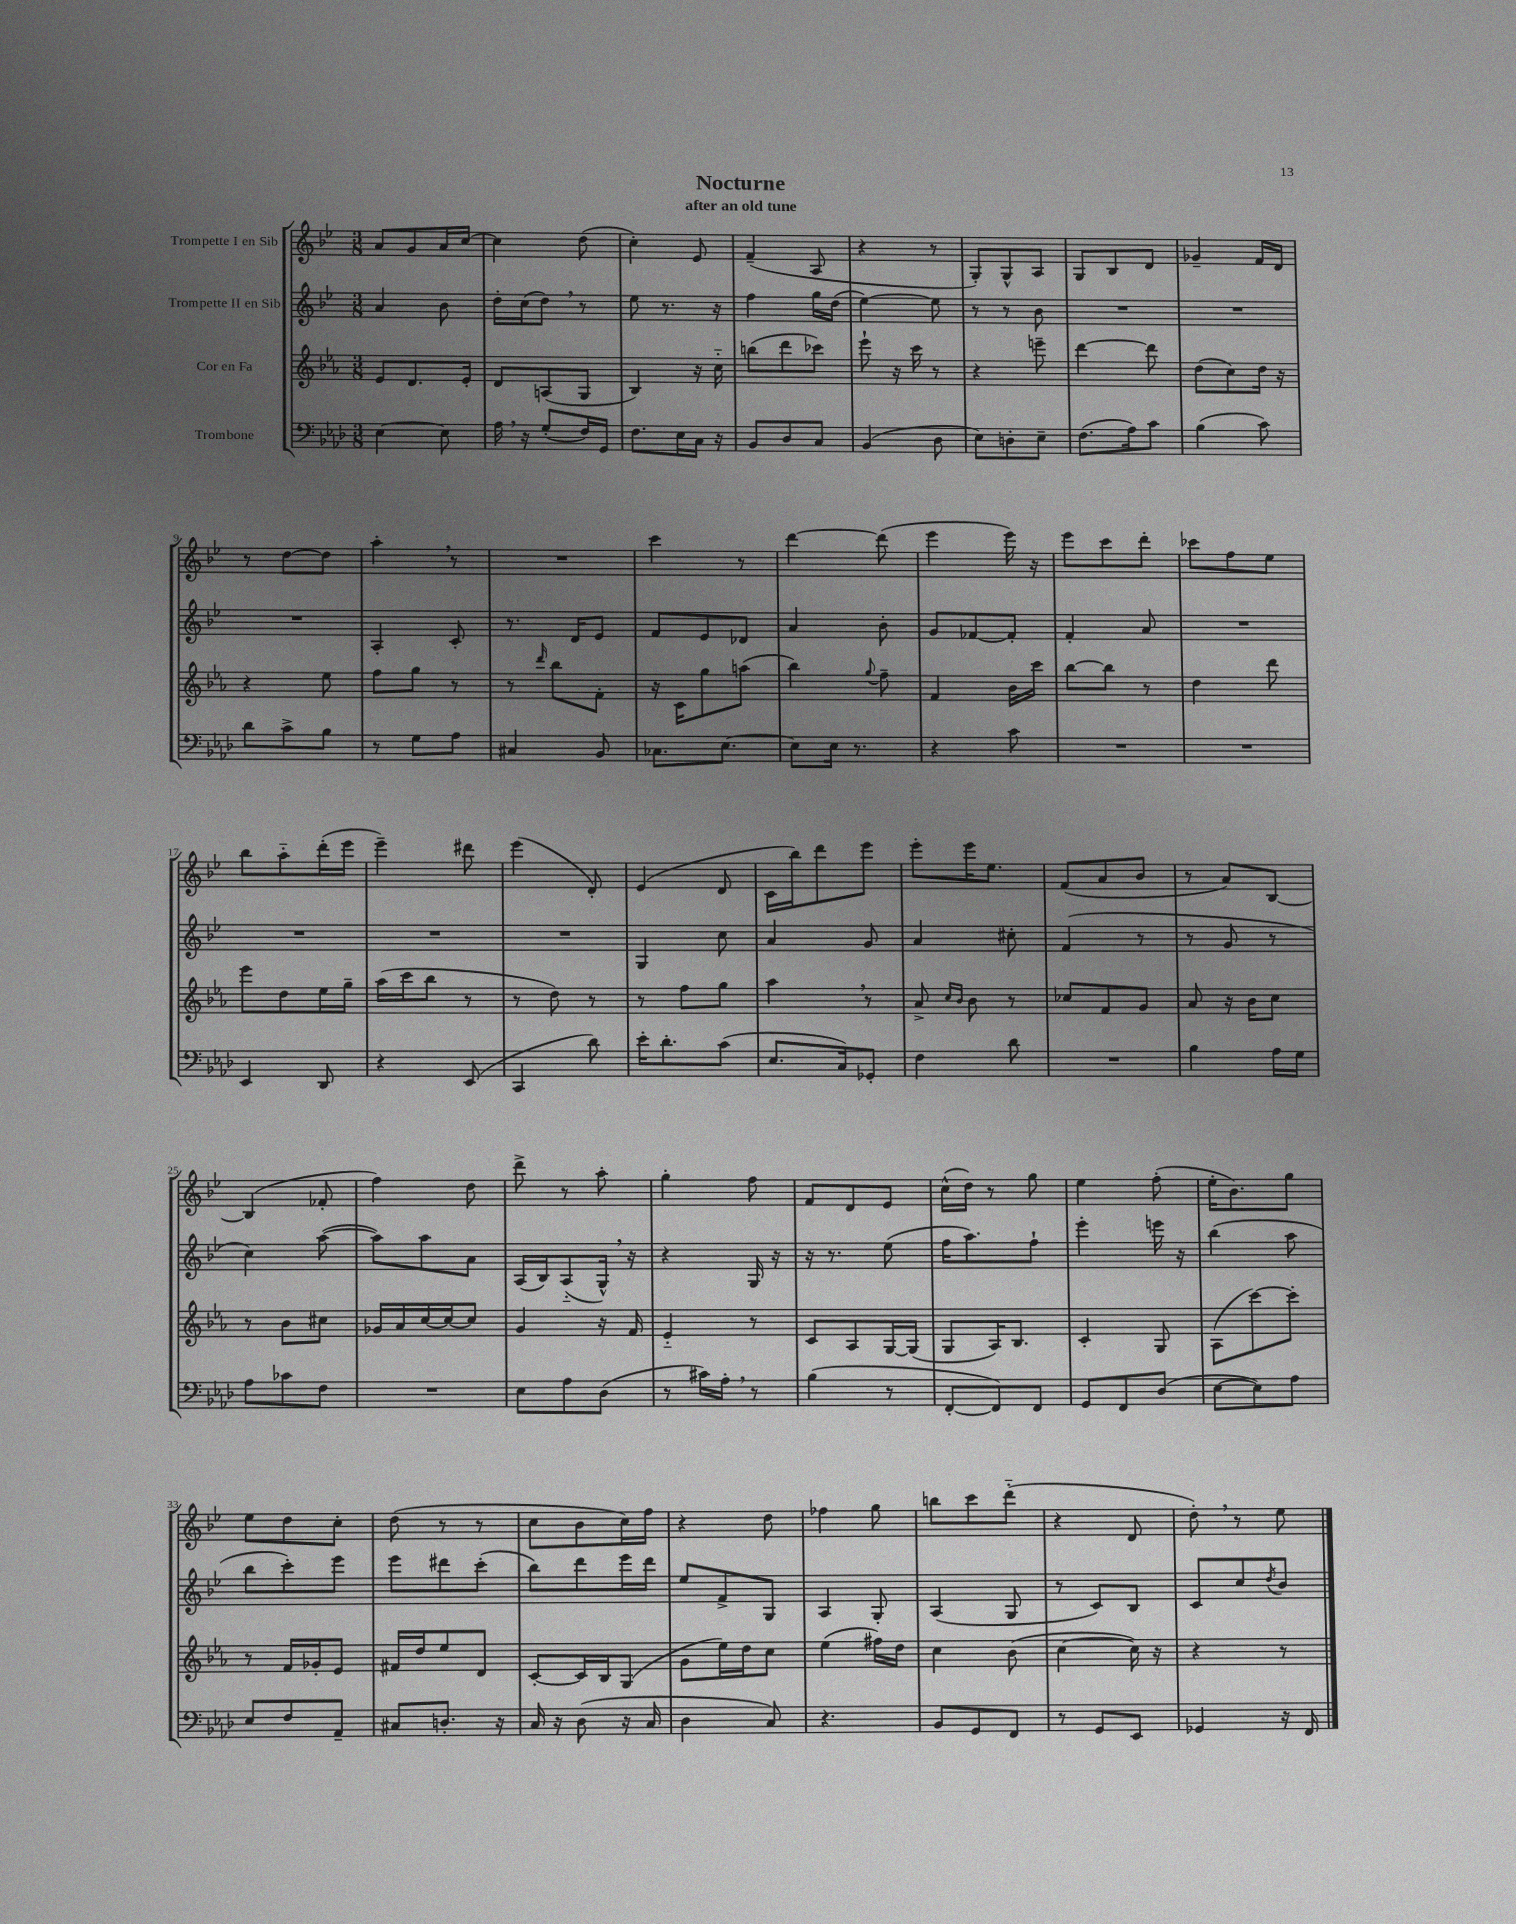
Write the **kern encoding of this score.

**kern	**kern	**kern	**kern
*staff4	*staff3	*staff2	*staff1
*clefF4	*clefG2	*clefG2	*clefG2
*k[b-e-a-d-]	*k[b-e-a-]	*k[b-e-]	*k[b-e-]
*M3/8	*M3/8	*M3/8	*M3/8
[4E-\	8e-/L	4a/	8a/L
.	8.d/	.	8g/
8E-\]	.	8b-\	16a/L
.	16e-'/Jk	.	[16cc/JJ
=	=	=	=
16A-\	8d/L	16dd'\LL	4cc\]
16r	.	(16cc\J	.
(8G'/L	(8A/	8dd\J)	.
16F/L)	8G/J	8r	(8dd\
16GG/JJ	.	.	.
=	=	=	=
8.F\L	4B-/)	8ee-\	4cc'\)
.	.	8.r	.
16E-\L	.	.	.
16C\JJ	16r	.	8e-/
16r	16cc'~\	16r	.
=	=	=	=
8BB-/L	(8bb\L	4ff\	(4f~/
8D-/	8ddd\	.	.
8C/J	8ccc-\J)	16gg\LL	8A/
.	.	(16dd\JJ	.
=	=	=	=
(4BB-/	8eee-`\	[4ee-\)	4r
.	16r	.	.
.	16ccc\	.	.
8D-\	8r	8ee-\]	8r
=	=	=	=
8E-\L)	4r	8r	8G'/L)
8D'\	.	8r	8G^^/
8E-~\J	8eee~\	8b-\	8A/J
=	=	=	=
(8.F\L	[4ddd\	4.r	8G/L
.	.	.	8B-/
16A-\k)	.	.	.
8c\J	8ddd\]	.	8d/J
=	=	=	=
(4B-\	(8dd\L	4.r	4g-~/
.	8cc\)	.	.
8c\)	16dd\Jk	.	16f/LL
.	16r	.	16d/JJ
=	=	=	=
8d-\L	4r	4.r	8r
8c^\	.	.	[8dd\L
8B-\J	8ee-\	.	8dd\]J
=	=	=	=
8r	8ff\L	4A'/	4aa'\
8G\L	8gg\J	.	.
8A-\J	8r	8c'/	8r
=	=	=	=
4C#/	8r	8.r	4.r
.	16qqddd/	.	.
.	8bb-\L	.	.
.	.	16d/LK	.
8BB-/	8f'\J	8e-/J	.
=	=	=	=
8.C-\L	16r	8f/L	4ccc\
.	16c\LK	.	.
.	8gg\	8e-/	.
[8.E-\J	.	.	.
.	(8aa\J	8d-/J	8r
=	=	=	=
8E-\]L	4bb-\)	4a/	[4ddd\
16E-\Jk	.	.	.
8.r	.	.	.
.	8qqgg/	.	.
.	8ff~\	8b-'\	(8ddd\]
=	=	=	=
4r	4f/	8g/L	4eee-\
.	.	[8f-/	.
8c\	16b-\LL	8f-'/]J	16eee-\)
.	16ccc\JJ	.	16r
=	=	=	=
4.r	[8bb-\L	4f'/	8eee-\L
.	8bb-\]J	.	8ccc\
.	8r	8a/	8ddd'\J
=	=	=	=
4.r	4dd\	4.r	8ccc-\L
.	.	.	8ff\
.	8ddd\	.	8ee-\J
=	=	=	=
4EE-/	8eee-\L	4.r	8bb-\L
.	8dd\	.	8aa'~\
8DD-/	16ee-\L	.	(16ddd'\L
.	16gg~\JJ	.	16eee-\JJ
=	=	=	=
4r	(16aa-\LL	4.r	4eee-~\)
.	16ccc\J	.	.
.	8bb-\J	.	.
(8EE-/	8r	.	8ddd#\
=	=	=	=
4CC/	8r	4.r	(4eee-\
.	8dd\)	.	.
8d-\)	8r	.	8d'/)
=	=	=	=
16e-'\LK	8r	4G/	(4e-/
8.d-'\	.	.	.
.	8ff\L	.	.
(8c\J	8gg\J	8cc\	8d/
=	=	=	=
8.E-/L	4aa-\	4a/	16c\LL
.	.	.	16bb-\J)
.	.	.	8ddd\
16C/k)	.	.	.
8GG-'/J	8r	8g/	8eee-\J
=	=	=	=
4F\	8a-^/	4a/	8eee-'\L
.	16qqcc/LL	.	.
.	16qqb-/JJ	.	.
.	8b-\	.	16eee-\K
.	.	.	8.ee-\J
8d-\	8r	8cc#'\	.
=	=	=	=
4.r	8cc-/L	(4f/	(8f/L
.	8f/	.	8a/
.	8g/J	8r	8b-/J
=	=	=	=
4B-\	8a-/	8r	8r
.	16r	8g/	8a/L)
.	16b-\LK	.	.
16A-\LL	8cc\J	8r	[8B-/J
16G\JJ	.	.	.
=	=	=	=
8A-\L	8r	4cc\)	(4B-/]
8c-\	8b-\L	.	.
8F\J	8cc#\J	([8aa\	8f-'/
=	=	=	=
4.r	16g-/LL	8aa\]L)	4ff\)
.	16a-/	.	.
.	[16cc/	8aa\	.
.	16cc/_J	.	.
.	8cc/]J	8a\J	8dd\
=	=	=	=
8E-\L	4g/	(16A/LL	8ddd^\
.	.	16B-/J)	.
8A-\	.	(8A'~/	8r
(8D-\J	16r	16G^^/Jk)	8aa'\
.	16f/	16r	.
=	=	=	=
8r	4e-'~/	4r	4gg'\
16c#\LL)	.	.	.
16A-'\JJ	.	.	.
8r	8r	16G/	8ff\
.	.	16r	.
=	=	=	=
(4B-\	8c/L	16r	8f/L
.	.	8.r	.
.	8A-/	.	8d/
8r	[16G/L	(8ee-\	8e-/J
.	(16G/]JJ	.	.
=	=	=	=
[8FF'/L	8G/L	16ff\LK	(16cc^^\LL
.	.	8.aa\)	16dd\JJ)
8FF/])	16A-/K)	.	8r
.	8.B-/J	.	.
8FF/J	.	8ff`\J	8gg\
=	=	=	=
8GG/L	4c'/	4eee-'\	4ee-\
8FF/	.	.	.
(8D-/J	8G/	16eee\	(8ff'\
.	.	16r	.
=	=	=	=
[8E-\L	(8A-\L	(4bb-\	16ee-'\LK
.	.	.	8.b-\)
8E-\])	[8ccc\)	.	.
8A-\J	8ccc'\]J	8aa\	8gg\J
=	=	=	=
8E-/L	8r	8bb-\L	8ee-\L
8F/	16f/LL	8ccc'\)	8dd\
.	16g-'/J	.	.
8AA-~/J	8e-/J	8eee-\J	8cc'\J
=	=	=	=
8C#/L	16f#/LL	8eee-\L	(8dd\
.	16dd/J	.	.
8.D'/J	8ee-/	8ddd#\	8r
.	8d/J	(8ccc'\J	8r
16r	.	.	.
=	=	=	=
16C/	[8c'/L	8bb-\L)	8cc\L
16r	.	.	.
(8D-\	16c/]L	8ddd\	8b-\
.	16B-/J	.	.
16r	(8G/J	16eee-\L	16cc\L)
16C/	.	16ddd\JJ	16ff\JJ
=	=	=	=
4D-\	8g\L	8ee-/L	4r
.	16ee-\L)	8f^/	.
.	16dd\J	.	.
8C/)	8cc\J	8G/J	8dd\
=	=	=	=
4.r	(4ee-\	4A/	4ff-\
.	16ff#\LL)	8G'/	8gg\
.	16dd\JJ	.	.
=	=	=	=
8BB-/L	4cc\	(4A/	8bb\L
8GG/	.	.	8ccc\
8FF/J	(8b-\	8G/	(8ddd'~\J
=	=	=	=
8r	[4cc\	8r	4r
8GG/L	.	8c/L)	.
8EE-/J	16cc\])	8B-/J	8d/
.	16r	.	.
=	=	=	=
4GG-/	4r	8c/L	8dd'\)
.	.	8cc/	8r
.	.	8qdd/	.
16r	8r	8b-/J	8ee-\
16FF/	.	.	.
==	==	==	==
*-	*-	*-	*-
